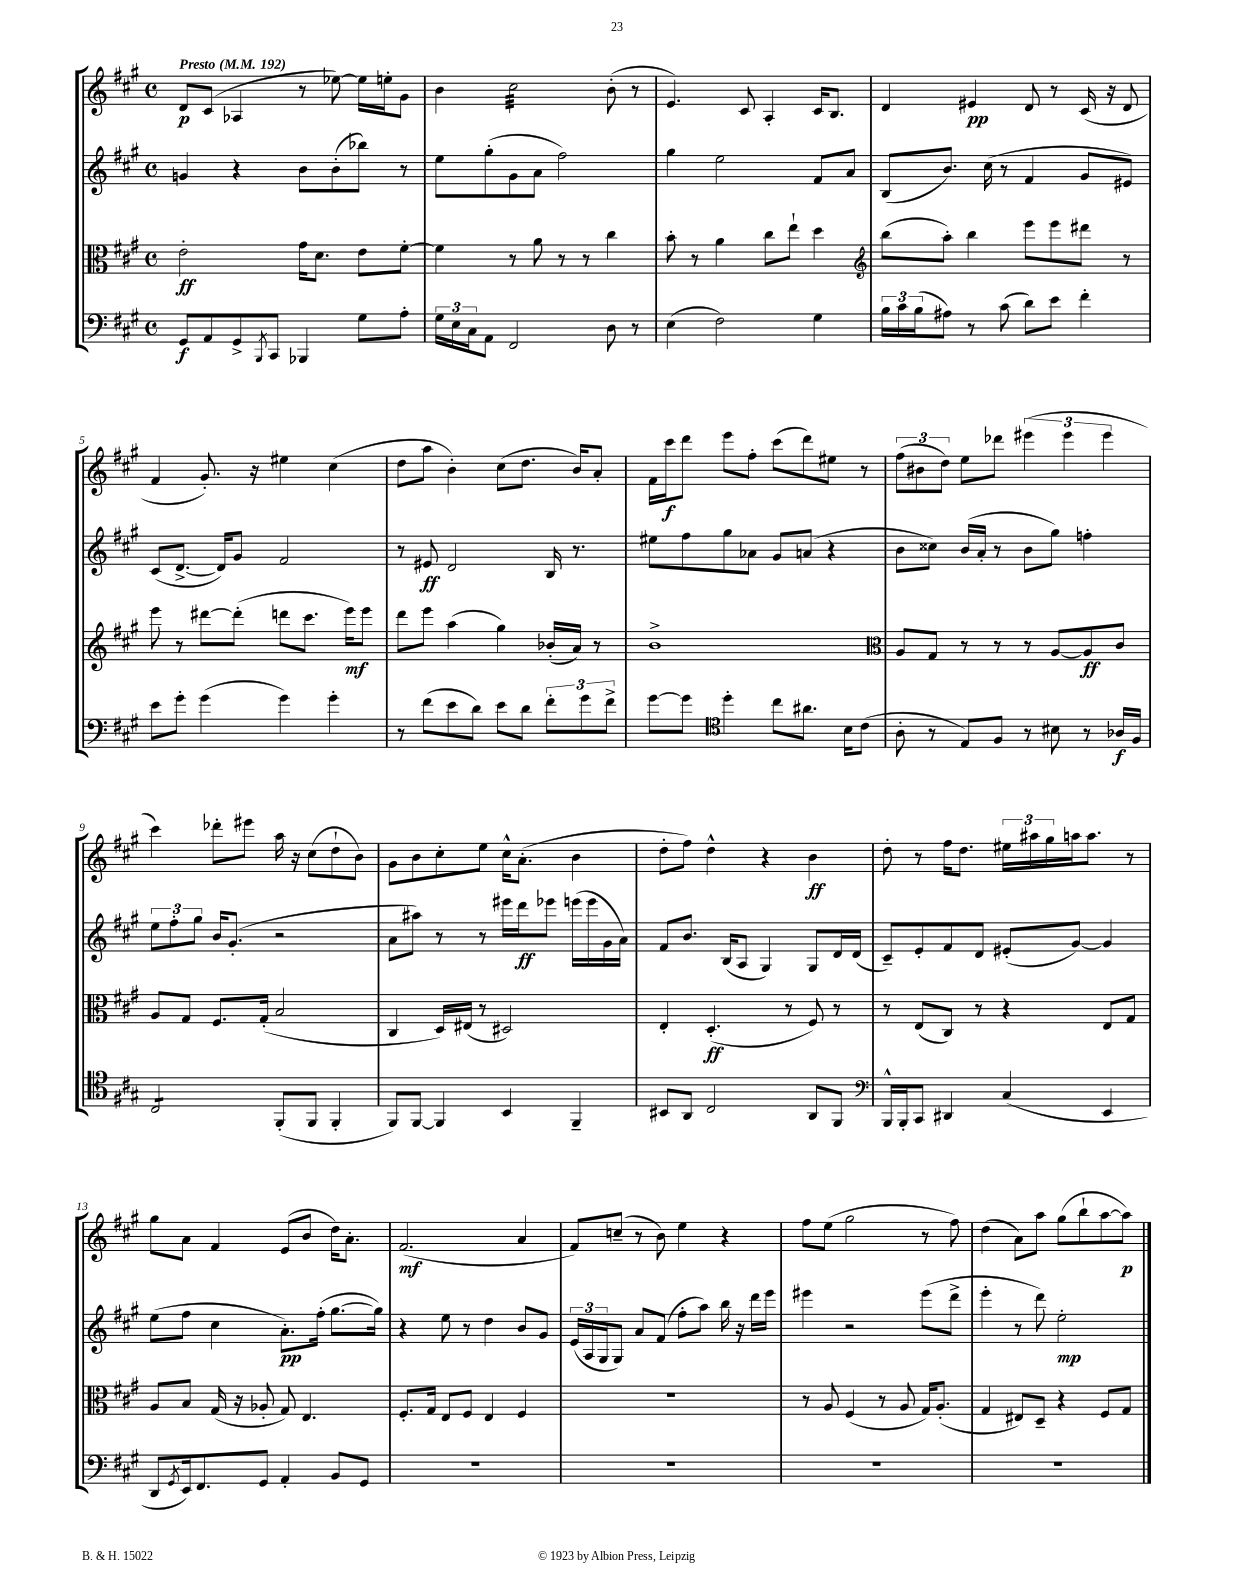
<<
\new StaffGroup <<
\new Staff = "s0" {
    \clef treble \key a \major \defaultTimeSignature \time 4/4 \tempo "Presto" 4 = 192
    d'8\p cis'8( aes4 r8 ees''8~) ees''16 e''16-. gis'8 |
    b'4 cis''2:32 b'8-.( r8 |
    e'4.) cis'8 a4-. cis'16 b8. |
    d'4 eis'4\pp d'8 r8 cis'16( r16 d'8 |
    fis'4 gis'8.-.) r16 eis''4 cis''4( |
    d''8 a''8 b'4-.) cis''8( d''8. b'16) a'8-. |
    fis'16 cis'''16\f d'''8 e'''8 fis''8-. cis'''8( d'''8) eis''8 r8 |
    \tuplet 3/2 { fis''8( bis'8 d''8) } e''8 des'''8 \tuplet 3/2 { eis'''4( eis'''4 eis'''4 } |
    cis'''4) des'''8-. eis'''8 a''16 r16 cis''8( d''8-! b'8) |
    gis'8 b'8 cis''8-. e''8 cis''16-^ a'8.-.( b'4 |
    d''8-. fis''8) d''4-^ r4 b'4\ff |
    d''8-. r8 fis''16 d''8. \tuplet 3/2 { eis''16 ais''16 gis''16 } a''16 a''8. r8 |
    gis''8 a'8 fis'4 e'8( b'8 d''16) a'8.-. |
    fis'2.\mf( a'4 |
    fis'8) c''8--( r8 b'8) e''4 r4 |
    fis''8 e''8( gis''2 r8 fis''8) |
    d''4( a'8) a''8 gis''8( b''8-! a''8~ a''8\p) \bar "|." |
}
\new Staff = "s1" {
    \clef treble \key a \major \defaultTimeSignature \time 4/4
    g'4 r4 b'8 b'8-.( bes''8) r8 |
    e''8 gis''8-.( gis'8 a'8 fis''2) |
    gis''4 e''2 fis'8 a'8 |
    b8( b'8.) cis''16( r8 fis'4 gis'8 eis'8) |
    cis'8( d'8.~-> d'16) gis'8 fis'2 |
    r8 eis'8\ff d'2 b16 r8. |
    eis''8 fis''8 gis''8 aes'8 gis'8 a'8( r4 |
    b'8 cisis''8) b'16( a'16-. r8 b'8 gis''8) f''4-. |
    \tuplet 3/2 { e''8 fis''8-. gis''8 } b'16 gis'8.-.( r2 |
    a'8 ais''8) r8 r8 eis'''16 d'''16\ff ees'''8 e'''16( e'''16 gis'16 a'16) |
    fis'8 b'8. b16( a8 gis4) gis8 d'16 d'16( |
    cis'8--) e'8-. fis'8 d'8 eis'8-.( gis'8~) gis'4 |
    e''8( fis''8 cis''4 a'8.-.\pp) fis''16-.( gis''8.~ gis''16) |
    r4 e''8 r8 d''4 b'8 gis'8 |
    \tuplet 3/2 { e'16( a16 gis16 } gis8) a'8 fis'8( fis''8-. a''8) b''16 r16 d'''16 e'''16 |
    eis'''4 r2 eis'''8( d'''8-> |
    e'''4-. r8 d'''8) e''2-.\mp \bar "|." |
}
\new Staff = "s2" {
    \clef alto \key a \major \defaultTimeSignature \time 4/4
    e'2-.\ff gis'16 d'8. e'8 fis'8~-. |
    fis'4 r8 a'8 r8 r8 cis''4 |
    b'8-. r8 a'4 cis''8 e''8-! d''4 |
    \clef treble b''8( a''8-.) b''4 e'''8 e'''8 dis'''8 r8 |
    e'''8 r8 dis'''8~ dis'''8-.( d'''8 cis'''8. e'''16\mf) e'''8 |
    d'''8 e'''8 a''4( gis''4) bes'16-.( a'16) r8 |
    b'1-> |
    \clef alto a8 gis8 r8 r8 r8 a8~ a8\ff cis'8 |
    a8 gis8 fis8. gis16-.( b2 |
    cis4 d16) eis16( r8 dis2) |
    e4-. d4.-.\ff( r8 fis8) r8 |
    r8 e8( cis8) r8 r4 e8 gis8 |
    a8 b8 gis16( r16 aes8-. gis8) e4. |
    fis8.-. gis16 e8 fis8 e4 fis4 |
    R1 |
    r8 a8 fis4( r8 a8 gis16) a8.-.( |
    gis4 eis8) d8-- r4 fis8 gis8 \bar "|." |
}
\new Staff = "s3" {
    \clef bass \key a \major \defaultTimeSignature \time 4/4
    gis,8\f a,8 gis,8-> \acciaccatura { b,,8 } cis,8 bes,,4 gis8 a8-. |
    \tuplet 3/2 { gis16 e16 cis16 } a,8 fis,2 d8 r8 |
    e4( fis2) gis4 |
    \tuplet 3/2 { b16 cis'16 b16( } ais8) r8 cis'8( d'8) e'8 fis'4-. |
    e'8 gis'8-. gis'4( gis'4) gis'4-. |
    r8 fis'8( e'8 d'8) e'8 d'8 \tuplet 3/2 { fis'8-. gis'8 fis'8-> } |
    gis'8~ gis'8 \clef tenor d''4-. cis''8 ais'8. b16 cis'8( |
    a8-. r8 e8) fis8 r8 bis8 r8 aes16\f fis16 |
    cis2:8 fis,8-.( fis,8 fis,4-. |
    fis,8) fis,8~ fis,4 b,4 fis,4-- |
    bis,8 a,8 cis2 a,8 fis,8 |
    \clef bass b,,16-^ b,,16-. cis,8 dis,4 cis4( e,4 |
    d,8 \acciaccatura { gis,8 } e,16) fis,8. gis,8 a,4-. b,8 gis,8 |
    R1 |
    R1 |
    R1 |
    R1 \bar "|." |
}
>>
>>
